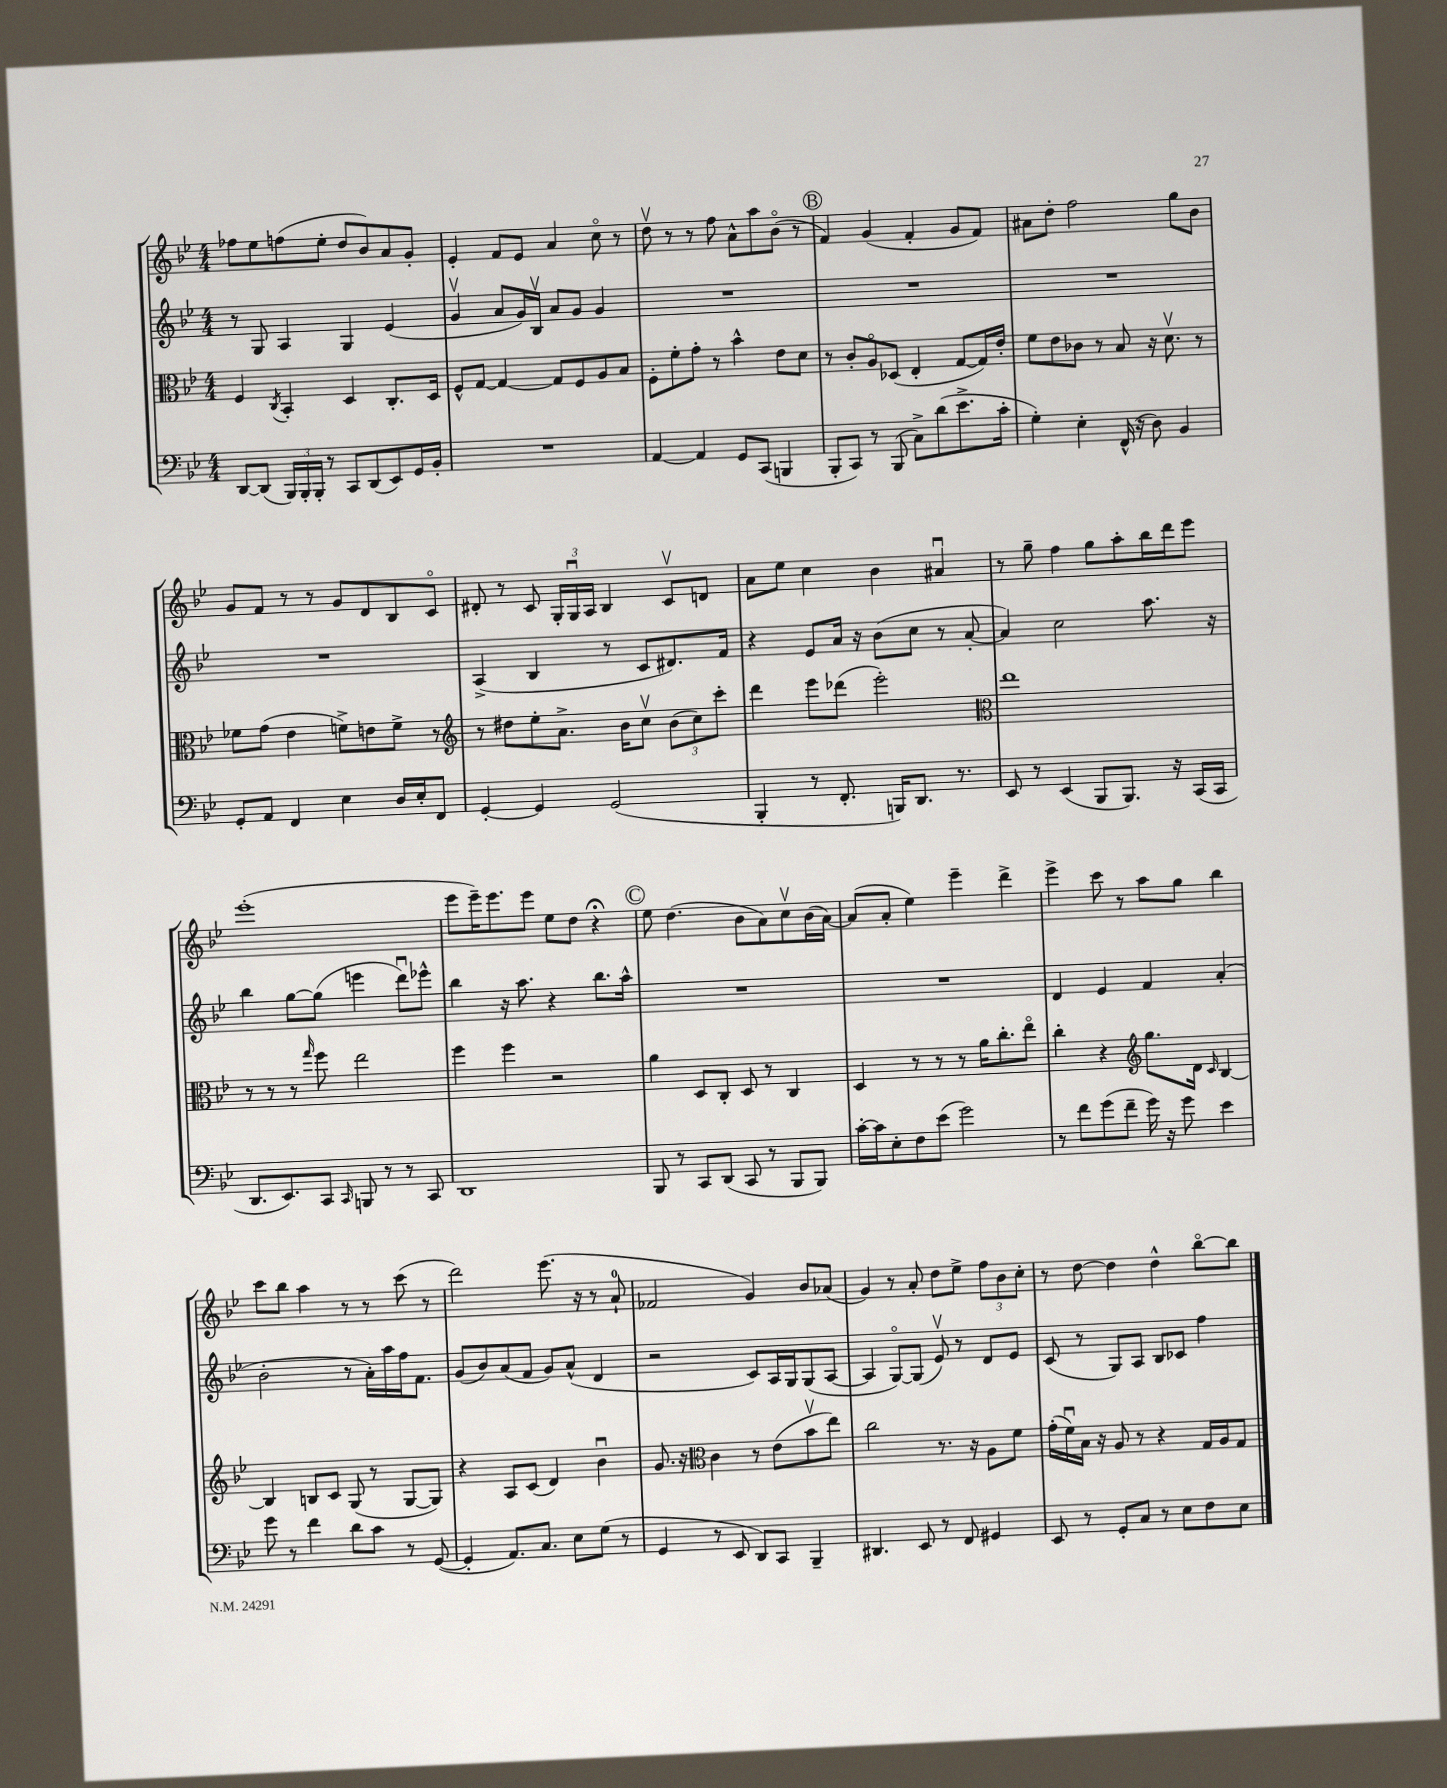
<<
\new StaffGroup <<
\new Staff = "s0" {
    \clef treble \key bes \major \numericTimeSignature \time 4/4
    \autoBeamOff fes''8[ ees''8 f''8( ees''8]-. d''8[ bes'8) a'8 g'8]-. |
    ees'4-. f'8[ ees'8] a'4 c''8\flageolet r8 |
    d''8\upbow r8 r8 f''8 a'8[-^ a''8 bes'8]\flageolet( r8 |
    \mark \markup { \circle "B" } f'4) g'4( f'4-. g'8[ f'8]) |
    ais'8[ d''8]-. f''2 g''8[ bes'8] |
    g'8[ f'8] r8 r8 g'8[ d'8 bes8 c'8]\flageolet |
    dis'8-. r8 c'8 \tuplet 3/2 { g16[-. g16\downbow a16] } bes4 c'8[\upbow d'8] |
    a'8[ ees''8] c''4 bes'4 ais'4\downbow |
    r8 g''8-- f''4 g''8[ a''8-. bes''16 d'''16 ees'''8] |
    ees'''1-.( |
    ees'''8[ ees'''16--) ees'''8. ees'''8] ees''8[ d''8] r4\fermata |
    \mark \markup { \circle "C" } ees''8 d''4.( bes'8[ a'8) c''8\upbow bes'16( a'16]~) |
    a'8[( a'8]-. ees''4) ees'''4-- d'''4-> |
    ees'''4-> c'''8 r8 a''8[ g''8] bes''4 |
    c'''8[ bes''8] a''4 r8 r8 c'''8( r8 |
    d'''2) ees'''8.( r16 r8 a'8-0-! |
    fes'2 g'4) bes'8[ aes'8]( |
    g'4) r8 a'8-. d''8[ ees''8]-> \tuplet 3/2 { f''8[ bes'8 c''8]-. } |
    r8 d''8~ d''4 d''4-^ bes''8[~\flageolet bes''8] \bar "|." |
}
\new Staff = "s1" {
    \clef treble \key bes \major \numericTimeSignature \time 4/4
    \autoBeamOff r8 g8 a4 g4 ees'4( |
    g'4\upbow a'8[ g'16) bes16]\upbow a'8[ g'8] g'4 |
    R1 |
    \mark \markup { \circle "B" } R1 |
    R1 |
    R1 |
    a4->( bes4 r8 c'8[ dis'8.) f'16] |
    r4 ees'8[ a'16] r16 bes'8[( c''8] r8 a'8~-. |
    a'4) c''2 a''8. r16 |
    bes''4 g''8[~ g''8]( e'''4 d'''8[\downbow) ees'''8]-^ |
    bes''4 r16 a''8. r4 bes''8.[ a''16]-^ |
    \mark \markup { \circle "C" } R1 |
    R1 |
    d'4 ees'4 f'4 a'4-.( |
    bes'2-. r8 a'16[-.) a''16 f''16 f'8.] |
    g'8[( bes'8) a'8( f'8] g'8[) a'8]-^( d'4 |
    r2 c'8[) a16 g16 g8( a8]~ |
    a4 g8[~\flageolet) g8]( ees'8\upbow) r8 d'8[ ees'8] |
    c'8( r8 g8[) a8] bes8[ ces'8] f''4 \bar "|." |
}
\new Staff = "s2" {
    \clef alto \key bes \major \numericTimeSignature \time 4/4
    \autoBeamOff f4 \acciaccatura { c8 } bes,4-. d4 c8.[-. d16] |
    f8[-^ g8]~ g4~ g8[ f8 a8 bes8] |
    f8[-. f'8-. g'8]-. r8 bes'4-^ ees'8[ d'8] |
    \mark \markup { \circle "B" } r8 c'8[-. a8\flageolet des8]( ees4-. g8[~ g16) ees'16]-. |
    f'8[ ees'8 ces'8] r8 bes8 r16 d'8.\upbow r8 |
    fes'8[ g'8]( ees'4 f'8[->) e'8 f'8]-> r8 |
    \clef treble r8 dis''8[ ees''8-. a'8.]-> bes'16[ c''8]\upbow \tuplet 3/2 { bes'8[( c''8) c'''8]-. } |
    d'''4 ees'''8[ des'''8]( ees'''2-.) |
    \clef alto ees''1 |
    r8 r8 r8 \grace { g''16 } f''8 ees''2 |
    f''4 f''4 r2 |
    \mark \markup { \circle "C" } a'4 d8[ c8]-. d8 r8 c4 |
    d4 r8 r8 r8 a'16[ c''8.-. ees''8]\flageolet |
    c''4-. r4 \clef treble g''8.[ d'16] \grace { c'16 } bes4~ |
    bes4 b8[ c'8] g8( r8 g8[~ g8]) |
    r4 a8[ c'8]( d'4) bes'4\downbow |
    g'8. r16 \clef alto c'4 r8 ees'8[( bes'8\upbow ees''8]) |
    c''2 r8. r16 a8[ f'8] |
    g'16[-.( f'16\downbow) bes16] r16 a8 r8 r4 g16[ a16 g8] \bar "|." |
}
\new Staff = "s3" {
    \clef bass \key bes \major \numericTimeSignature \time 4/4
    \autoBeamOff d,8[~ d,8]( \tuplet 3/2 { bes,,16[) bes,,16-. bes,,16]-. } r8 c,8[ d,8( ees,8) g,16 bes,16]-. |
    R1 |
    a,4~ a,4 g,8[ c,8]( b,,4 |
    \mark \markup { \circle "B" } bes,,8[-. c,8]) r8 bes,,8( c8[->) d'8( ees'8.-> c'16]-. |
    g4-.) ees4-. f,16-^( r16 d8) bes,4 |
    g,8[-. a,8] f,4 ees4 d16[ ees16-. f,8] |
    g,4~-. g,4 g,2( |
    bes,,4-. r8 f,8.-. b,,16[) d,8.] r8. |
    ees,8 r8 ees,4( bes,,8[ bes,,8.]) r16 c,16[( c,16] |
    d,8.[ ees,8.) c,8] \grace { c,16 } b,,8 r8 r8 c,8 |
    d,1 |
    \mark \markup { \circle "C" } bes,,8 r8 c,8[ d,8]( c,8 r8 bes,,8[ bes,,8]) |
    c'16[~-. c'16 ees8-. f8 ees'8]( g'2) |
    r8 f'8[ g'8( f'8]-- g'16) r16 g'8 ees'4 |
    g'8 r8 f'4 d'8[ c'8] r8 g,8~( |
    g,4-. a,8.[) c8.] ees8[ g8]( r8 |
    g,4 r8 ees,8 d,8[) c,8] bes,,4-- |
    dis,4. ees,8 r8 f,8 gis,4 |
    ees,8 r8 g,8[-. c8] r8 ees8[ f8 ees8] \bar "|." |
}
>>
>>
\layout { \context { \Score \remove "Bar_number_engraver" } }
